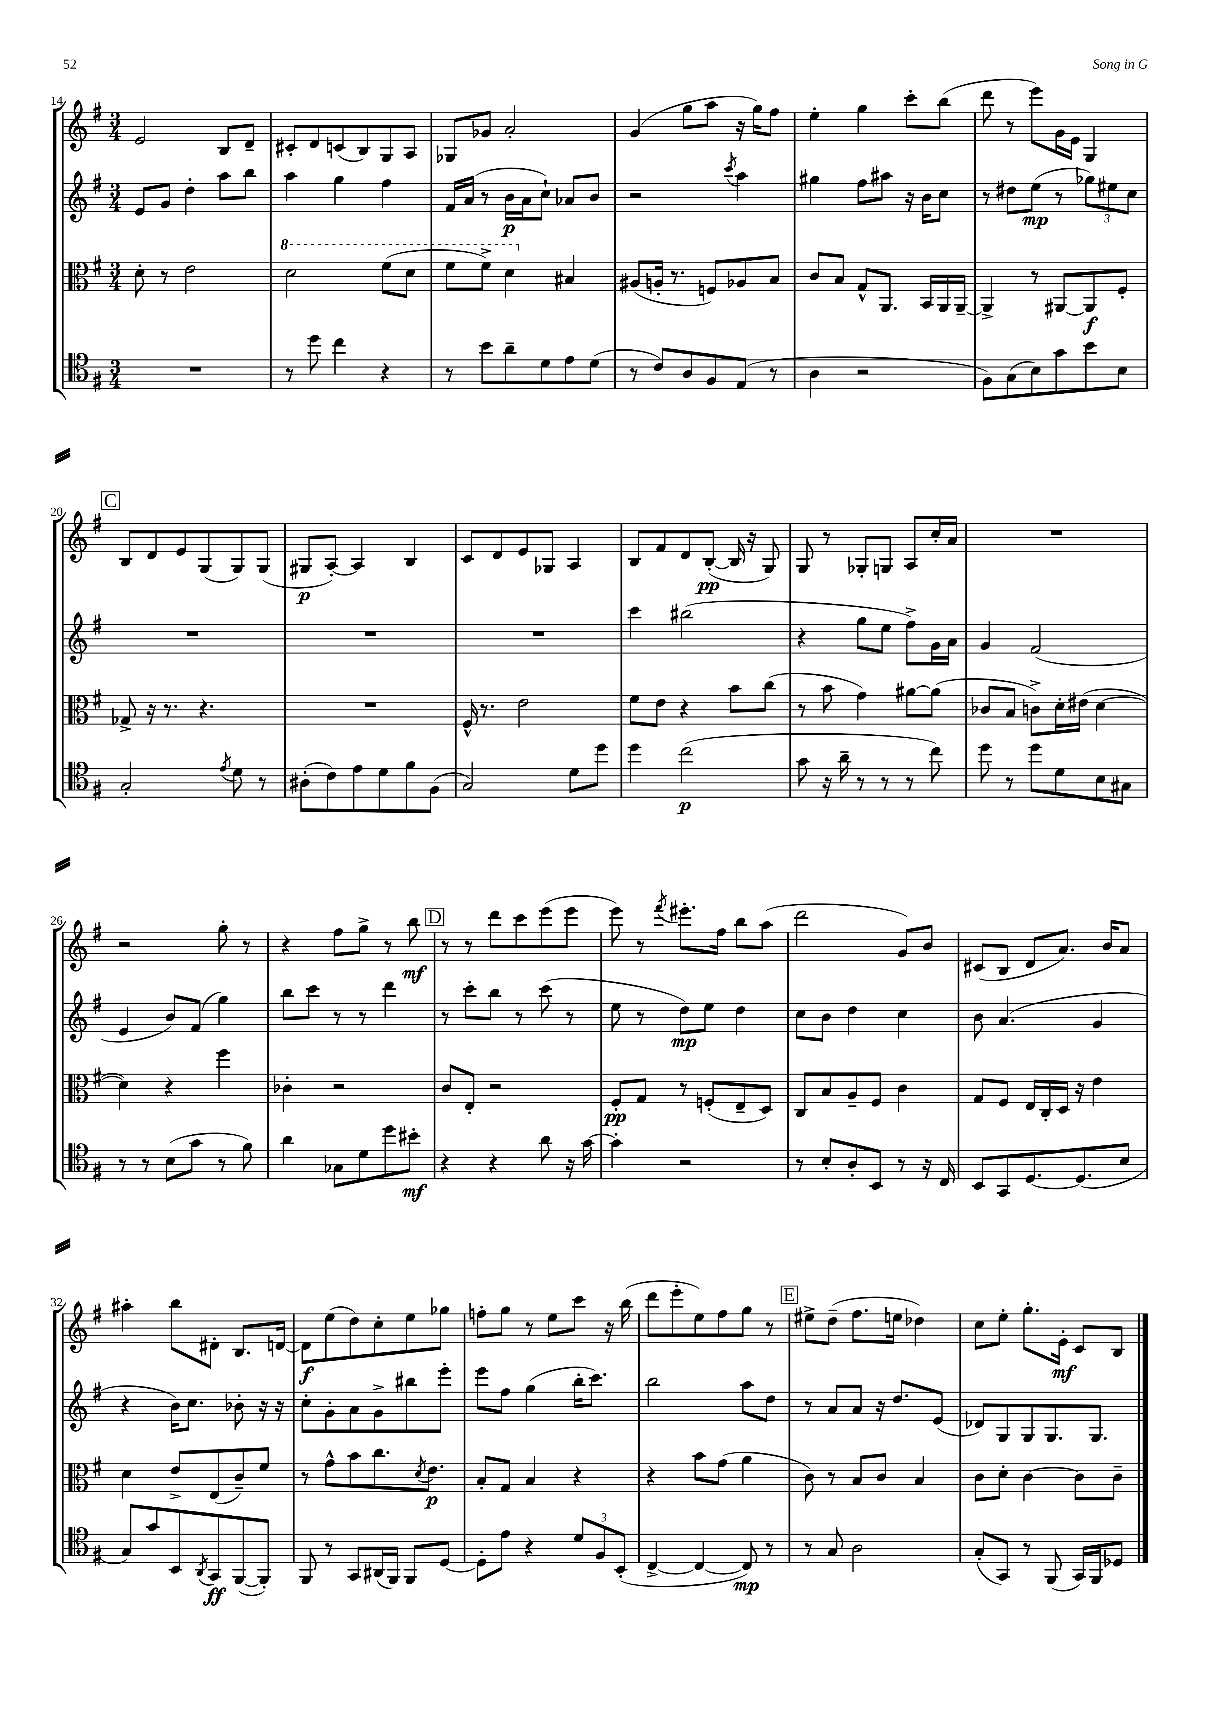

**kern	**dynam	**kern	**dynam	**kern	**dynam	**kern	**dynam
*part4	*part4	*part3	*part3	*part2	*part2	*part1	*part1
*staff4	*staff4	*staff3	*staff3	*staff2	*staff2	*staff1	*staff1
*clefC4	*	*clefC3	*	*clefG2	*	*clefG2	*
*k[f#]	*	*k[f#]	*	*k[f#]	*	*k[f#]	*
*M3/4	*	*M3/4	*	*M3/4	*	*M3/4	*
=14	=14	=14	=14	=14	=14	=14	=14
2.r	.	8d'\	.	8e/L	.	2e/	.
.	.	8r	.	8g/J	.	.	.
.	.	2e\	.	4dd'\	.	.	.
.	.	.	.	8aa\L	.	8B/L	.
.	.	.	.	8bb\J	.	8d~/J	.
=15	=15	=15	=15	=15	=15	=15	=15
*	*	*8va	*	*	*	*	*
8r	.	2dd\	.	4aa\	.	8c#X'/L	.
8dd\	.	.	.	.	.	8d/	.
4cc\	.	.	.	4gg\	.	(8cn/	.
.	.	.	.	.	.	8B/)	.
4r	.	(8ff#\L	.	4ff#\	.	8G/	.
.	.	8dd\J	.	.	.	8A/J	.
=16	=16	=16	=16	=16	=16	=16	=16
8r	.	8ff#\L	.	16f#/LL	.	8G-X/L	.
.	.	.	.	(16a/JJ	.	.	.
8b\L	.	8ff#^\J)	.	8r	.	8g-X/J	.
8a~\	.	4dd\	.	16b\LL	p	2a'/	.
.	.	.	.	16a\J	.	.	.
8d\	.	.	.	8cc`\J)	.	.	.
*	*	*X8va	*	*	*	*	*
8e\	.	4B#X/	.	8a-X/L	.	.	.
(8d\J	.	.	.	8b/J	.	.	.
=17	=17	=17	=17	=17	=17	=17	=17
8r	.	(8A#X/L	.	2r	.	(4g/	.
8c/L)	.	16An'/Jk	.	.	.	.	.
.	.	8.r	.	.	.	.	.
8A/	.	.	.	.	.	8gg\L	.
8F#/	.	8Fn/L)	.	.	.	8aa\J	.
.	.	.	.	8qccc/	.	.	.
(8E/J	.	8A-X/	.	4aa\	.	16r	.
.	.	.	.	.	.	16gg\KL)	.
8r	.	8B/J	.	.	.	8ff#\J	.
=18	=18	=18	=18	=18	=18	=18	=18
4A\	.	8c/L	.	4gg#X\	.	4ee'\	.
.	.	8B/J	.	.	.	.	.
2r	.	8G^^/L	.	8ff#\L	.	4gg\	.
.	.	8.AA/J	.	8aa#X\J	.	.	.
.	.	.	.	16r	.	8ccc'\L	.
.	.	16BB/LL	.	16b\KL	.	.	.
.	.	16AA/	.	8cc\J	.	(8bb\J	.
.	.	[16AA~/JJ	.	.	.	.	.
=19	=19	=19	=19	=19	=19	=19	=19
8F#\L)	.	4AA^/]	.	8r	.	8ddd\	.
(8G\	.	.	.	8dd#X\L	.	8r	.
8B\)	.	8r	.	(8ee\J	mp	8eee\L)	.
8g\	.	[8AA#X/L	.	8r	.	16g\L	.
.	.	.	.	.	.	16e\JJ	.
8b\	.	8AA#/]	f	12gg-X\L)	.	4G/	.
.	.	.	.	12ee#X\	.	.	.
8B\J	.	8F#'/J	.	.	.	.	.
.	.	.	.	12cc\J	.	.	.
!!LO:LB:g=z
!!LO:REH:place=s1:t=C
=20	=20	=20	=20	=20	=20	=20	=20
2G'/	.	8G-X^/	.	2.r	.	8B/L	.
.	.	16r	.	.	.	8d/	.
.	.	8.r	.	.	.	.	.
.	.	.	.	.	.	8e/	.
.	.	4.r	.	.	.	(8G/	.
8qe/	.	.	.	.	.	.	.
8d\	.	.	.	.	.	8G/)	.
8r	.	.	.	.	.	(8G/J	.
=21	=21	=21	=21	=21	=21	=21	=21
(8A#X'\L	.	2.r	.	2.r	.	8G#X/L	p
8c\)	.	.	.	.	.	[8A'/J)	.
8e\	.	.	.	.	.	4A/]	.
8d\	.	.	.	.	.	.	.
8f#\	.	.	.	.	.	4B/	.
(8F#\J	.	.	.	.	.	.	.
=22	=22	=22	=22	=22	=22	=22	=22
2G/)	.	16F#^^/	.	2.r	.	8c/L	.
.	.	8.r	.	.	.	.	.
.	.	.	.	.	.	8d/	.
.	.	2e\	.	.	.	8e/	.
.	.	.	.	.	.	8G-X/J	.
8d\L	.	.	.	.	.	4A/	.
8dd\J	.	.	.	.	.	.	.
=23	=23	=23	=23	=23	=23	=23	=23
4dd\	.	8f#\L	.	4ccc\	.	8B/L	.
.	.	8e\J	.	.	.	8f#/	.
(2cc\	p	4r	.	(2bb#X\	.	8d/	.
.	.	.	.	.	.	([8B'/J	pp
.	.	8b\L	.	.	.	16B/]	.
.	.	.	.	.	.	16r	.
.	.	(8cc\J	.	.	.	8G/)	.
=24	=24	=24	=24	=24	=24	=24	=24
8g\	.	8r	.	4r	.	8G/	.
16r	.	8b\	.	.	.	8r	.
16a~\	.	.	.	.	.	.	.
8r	.	4g\)	.	8gg\L	.	8G-X'/L	.
8r	.	.	.	8ee\J	.	8Gn/J	.
8r	.	[8a#X\L	.	8ff#^\L)	.	8A/L	.
8cc\)	.	(8a#\J]	.	16g\L	.	16cc'/L	.
.	.	.	.	16a\JJ	.	16a/JJ	.
=25	=25	=25	=25	=25	=25	=25	=25
8dd\	.	8c-X/L	.	4g/	.	2.r	.
8r	.	8B/J	.	.	.	.	.
8dd\L	.	8cn^\L)	.	(2f#/	.	.	.
8d\	.	16d'\L	.	.	.	.	.
.	.	(16e#X\JJ	.	.	.	.	.
8B\	.	[4d\	.	.	.	.	.
8G#X\J	.	.	.	.	.	.	.
!!LO:LB:g=z
=26	=26	=26	=26	=26	=26	=26	=26
8r	.	4d\])	.	4e/	.	2r	.
8r	.	.	.	.	.	.	.
(8B\L	.	4r	.	8b/L)	.	.	.
8g\J	.	.	.	(8f#/J	.	.	.
8r	.	4ff#\	.	4gg\)	.	8gg'\	.
8f#\)	.	.	.	.	.	8r	.
=27	=27	=27	=27	=27	=27	=27	=27
4a\	.	4c-X'\	.	8bb\L	.	4r	.
.	.	.	.	8ccc\J	.	.	.
8G-X\L	.	2r	.	8r	.	8ff#\L	.
8d\	.	.	.	8r	.	8gg^\J	.
8dd\	.	.	.	4ddd\	.	8r	.
8b#X'\J	mf	.	.	.	.	8bb\	mf
!!LO:REH:place=s1:t=D
=28	=28	=28	=28	=28	=28	=28	=28
4r	.	8c/L	.	8r	.	8r	.
.	.	8E'/J	.	8ccc'\L	.	8r	.
4r	.	2r	.	8bb\J	.	8ddd\L	.
.	.	.	.	8r	.	8ccc\	.
8a\	.	.	.	(8ccc\	.	(8eee\	.
16r	.	.	.	8r	.	8eee\J	.
[16g\	.	.	.	.	.	.	.
=29	=29	=29	=29	=29	=29	=29	=29
4g'\]	.	8F#'/L	pp	8ee\	.	8eee\)	.
.	.	8G/J	.	8r	.	8r	.
.	.	.	.	.	.	8qfff#/	.
2r	.	8r	.	8dd\L)	mp	8.eee#X'\L	.
.	.	(8Fn'/L	.	8ee\J	.	.	.
.	.	.	.	.	.	16ff#\Jk	.
.	.	8E~/	.	4dd\	.	8bb\L	.
.	.	8D/J)	.	.	.	(8aa\J	.
=30	=30	=30	=30	=30	=30	=30	=30
8r	.	8C/L	.	8cc\L	.	2ddd\	.
8B'/L	.	8B/	.	8b\J	.	.	.
8A'/	.	8A~/	.	4dd\	.	.	.
8BB/J	.	8F#/J	.	.	.	.	.
8r	.	4c\	.	4cc\	.	8g/L)	.
16r	.	.	.	.	.	8b/J	.
16C/	.	.	.	.	.	.	.
=31	=31	=31	=31	=31	=31	=31	=31
8BB/L	.	8G/L	.	8b\	.	(8c#X/L	.
8GG/	.	8F#/J	.	(4.a/	.	8B/J	.
[8.D/	.	16E/LL	.	.	.	8d/L	.
.	.	16C'/	.	.	.	.	.
.	.	16D/JJ	.	.	.	8.a/J)	.
(8.D/]	.	16r	.	.	.	.	.
.	.	4e\	.	4g/	.	.	.
.	.	.	.	.	.	16b/KL	.
8B/J	.	.	.	.	.	8a/J	.
!!LO:LB:g=z
=32	=32	=32	=32	=32	=32	=32	=32
8G/L)	.	4d\	.	4r	.	4aa#X'\	.
8g/	.	.	.	.	.	.	.
8BB/	.	8e^/L	.	16b\KL)	.	8bb\L	.
.	.	.	.	8.cc\J	.	.	.
8qAA/	.	.	.	.	.	.	.
8GG/	ff	(8E/	.	.	.	8d#X'\J	.
([8FF#/	.	8c~/)	.	8b-X'\	.	8.B/L	.
8FF#'/J])	.	8f#/J	.	16r	.	.	.
.	.	.	.	16r	.	[16dn/Jk	.
=33	=33	=33	=33	=33	=33	=33	=33
8FF#/	.	8r	.	8cc'\L	.	8d\L]	f
8r	.	8g^^\L	.	8g'\	.	(8ee\	.
8GG/L	.	8b\	.	8a\	.	8dd\)	.
(16AA#X/L	.	8.cc\	.	8g^\	.	8cc'\	.
16FF#/JJ)	.	.	.	.	.	.	.
8FF#/L	.	.	.	8bb#X\	.	8ee\	.
.	.	8qd/	.	.	.	.	.
.	.	8.e\J	p	.	.	.	.
[8D/J	.	.	.	8eee'\J	.	8gg-X\J	.
=34	=34	=34	=34	=34	=34	=34	=34
8D'\L]	.	8B'/L	.	8eee\L	.	8ffn'\L	.
8e\J	.	8G/J	.	8ff#\J	.	8gg\J	.
4r	.	4B/	.	(4gg\	.	8r	.
.	.	.	.	.	.	8ee\L	.
12d/L	.	4r	.	16bb'\KL	.	8ccc\J	.
.	.	.	.	8.ccc\J)	.	.	.
12F#/	.	.	.	.	.	.	.
.	.	.	.	.	.	16r	.
(12BB'/J	.	.	.	.	.	.	.
.	.	.	.	.	.	(16bb\	.
=35	=35	=35	=35	=35	=35	=35	=35
[4C^/	.	4r	.	2bb\	.	8ddd\L	.
.	.	.	.	.	.	8eee'\	.
4C/_	.	8b\L	.	.	.	8ee\)	.
.	.	(8g\J	.	.	.	8ff#\	.
8C/])	mp	4a\	.	8aa\L	.	8gg\J	.
8r	.	.	.	8dd\J	.	8r	.
!!LO:REH:place=s1:t=E
=36	=36	=36	=36	=36	=36	=36	=36
8r	.	8c\)	.	8r	.	8ee#X^\L	.
8G/	.	8r	.	8a/L	.	(8dd~\J	.
2A\	.	8B/L	.	8a/J	.	8.ff#\L	.
.	.	8c/J	.	16r	.	.	.
.	.	.	.	8.dd/L	.	16een\Jk	.
.	.	4B/	.	.	.	4dd-X\)	.
.	.	.	.	(8e/J	.	.	.
=37	=37	=37	=37	=37	=37	=37	=37
(8G'/L	.	8c\L	.	8d-X/L)	.	8cc\L	.
8GG/J)	.	8d'\J	.	8G/	.	8ee'\J	.
8r	.	[4c\	.	8G/	.	8.gg'\L	.
(8FF#/	.	.	.	8.G/	.	.	.
.	.	.	.	.	.	16e'\Jk	mf
16GG/LL)	.	8c\L]	.	.	.	8c/L	.
16FF#/J	.	.	.	8.G/J	.	.	.
8D-X/J	.	8c~\J	.	.	.	8B/J	.
==	==	==	==	==	==	==	==
*-	*-	*-	*-	*-	*-	*-	*-
